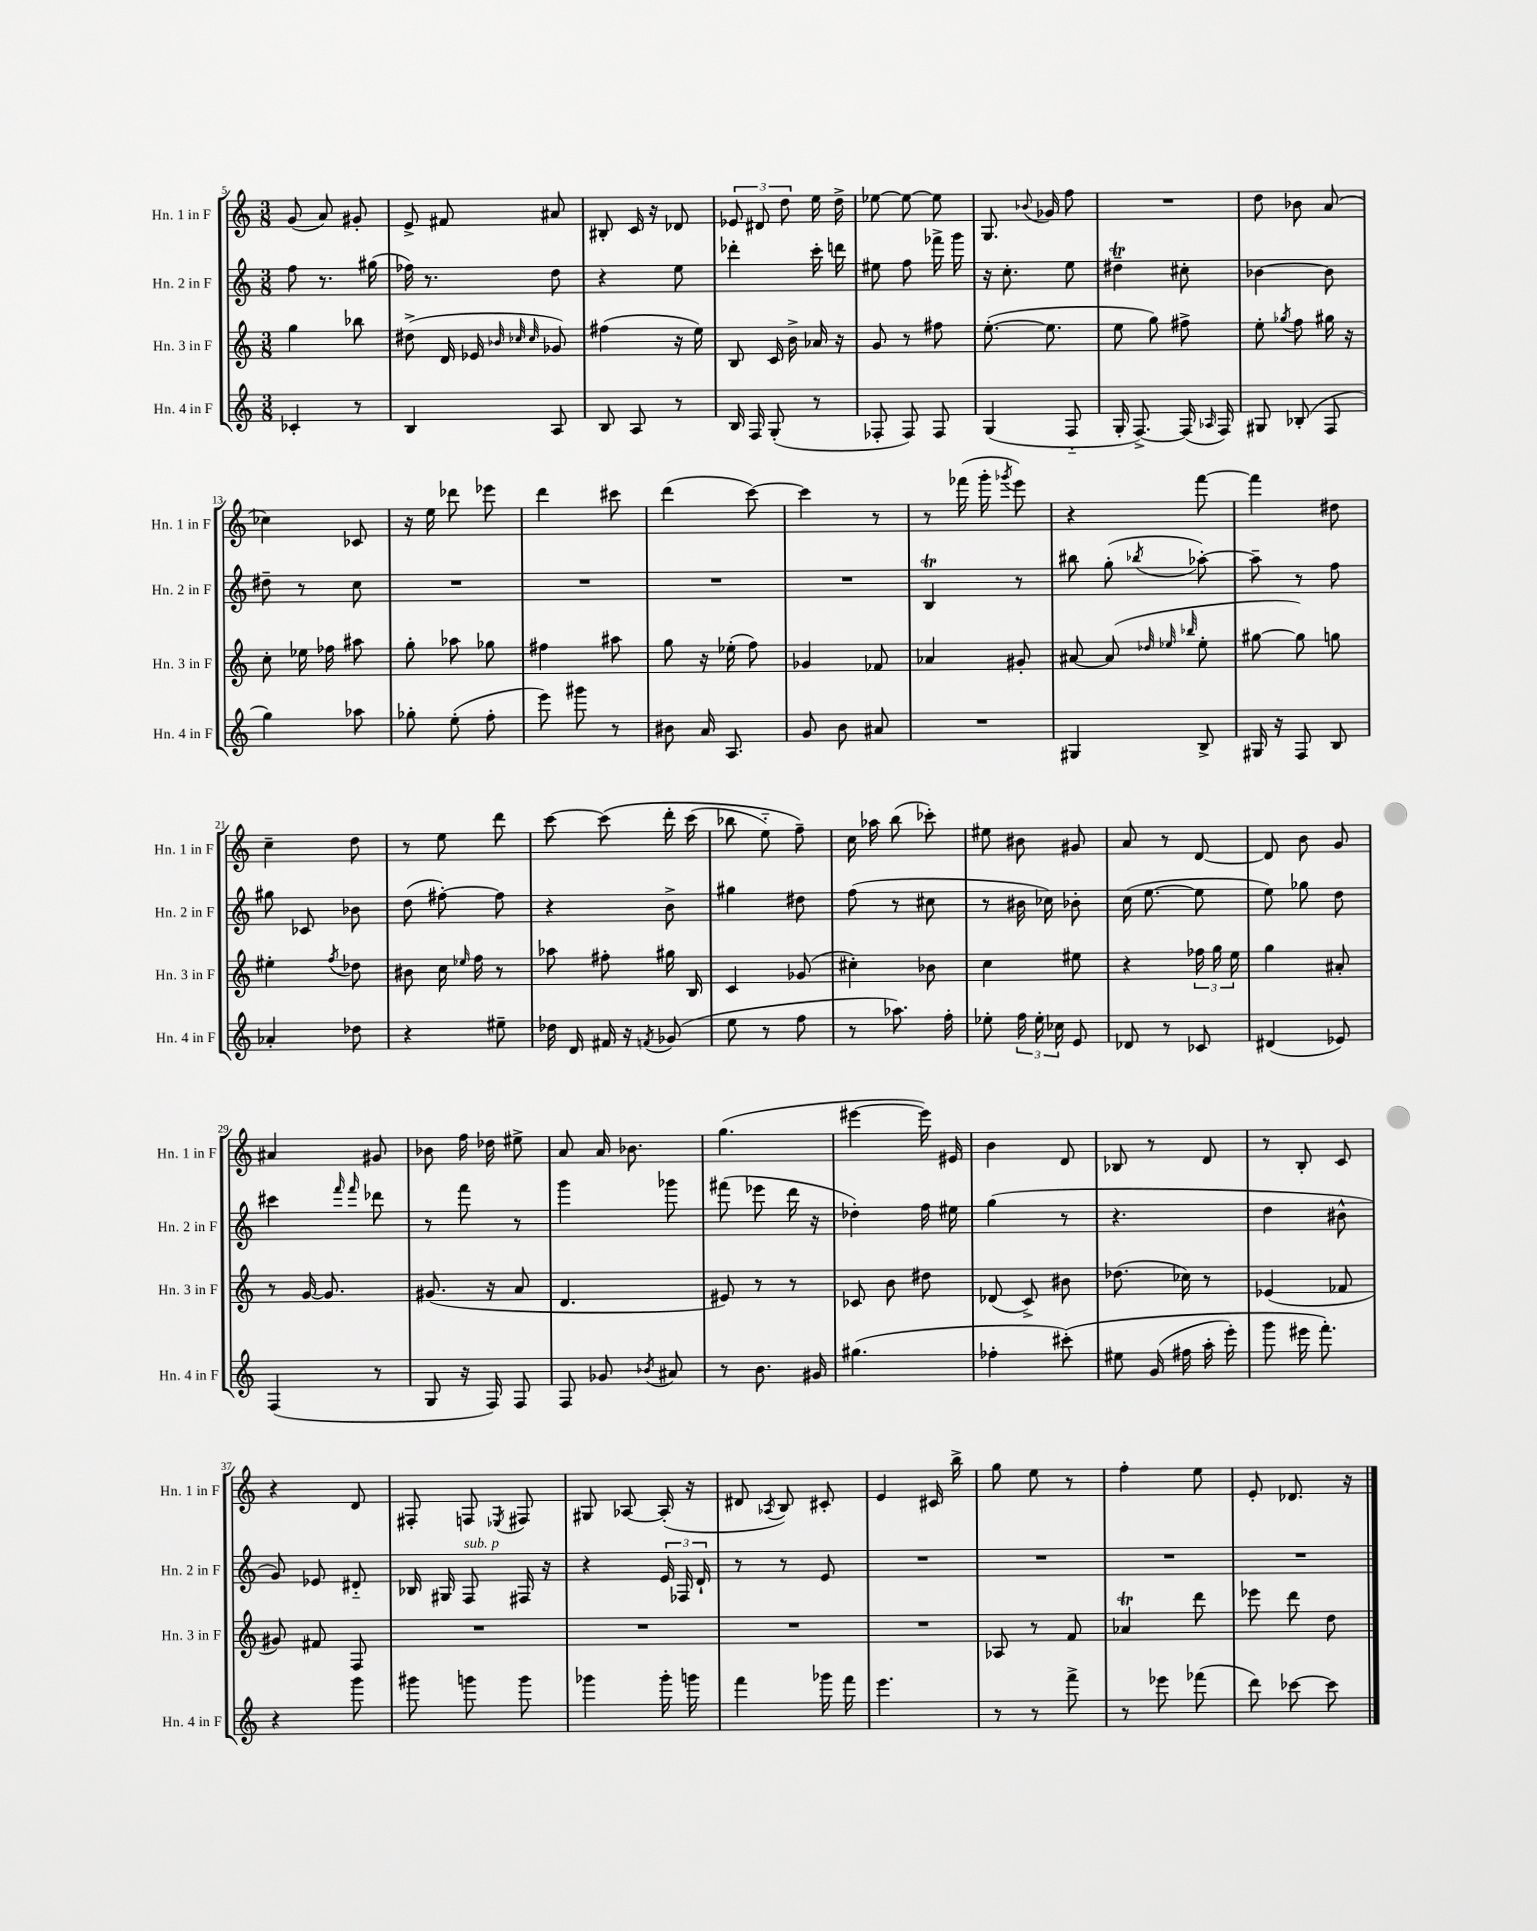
<<
\new StaffGroup <<
\new Staff = "s0" \with { instrumentName = "Hn. 1 in F" shortInstrumentName = "Hn. 1 in F" } {
    \clef treble \key c \major \numericTimeSignature \time 3/8
    \autoBeamOff g'8( a'8) gis'8-. |
    e'8-> fis'8 ais'8 |
    bis8-. c'16 r16 des'8 |
    \tuplet 3/2 { ees'8 dis'8 d''8 } e''16 d''16-> |
    ees''8~ ees''8~ ees''8 |
    g8. \appoggiatura { bes'8 } ges'16 f''8 |
    R4. |
    d''8 bes'8 a'8( |
    ces''4) ces'8 |
    r16 e''16 des'''8 ees'''8 |
    d'''4 cis'''8 |
    d'''4( c'''8~) |
    c'''4 r8 |
    r8 fes'''16( g'''16-. \acciaccatura { ges'''8 } e'''8) |
    r4 f'''8~ |
    f'''4 dis''8 |
    c''4-- d''8 |
    r8 e''8 d'''8 |
    c'''8~ c'''8\( d'''16-. c'''16( |
    bes''8 e''8-_) f''8--\) |
    c''16 aes''16 b''8( ces'''8-.) |
    eis''8 bis'8 gis'8 |
    a'8 r8 d'8~ |
    d'8 b'8 g'8 |
    ais'4 gis'8 |
    bes'8 f''16 des''16 eis''8-> |
    a'8 a'16 bes'8. |
    g''4.( |
    eis'''4~ eis'''16) eis'16 |
    b'4 d'8 |
    bes8 r8 d'8 |
    r8 b8-. c'8 |
    r4 d'8 |
    fis8-. f8 \acciaccatura { ees8 } fis8 |
    gis8 aes8~ aes16-.( r16 |
    dis'8 \acciaccatura { aes8 } b8) cis'8-. |
    e'4 cis'16 b''16-> |
    g''8 e''8 r8 |
    f''4-. e''8 |
    e'8-. des'8. r16 \bar "|." |
}
\new Staff = "s1" \with { instrumentName = "Hn. 2 in F" shortInstrumentName = "Hn. 2 in F" } {
    \clef treble \key c \major \numericTimeSignature \time 3/8
    \autoBeamOff f''8 r8. gis''16( |
    fes''16) r8. d''8 |
    r4 e''8 |
    des'''4-. c'''16-. d'''16 |
    eis''8 f''8 fes'''16-> g'''16 |
    r16 c''8.-. e''8 |
    dis''4--\trill cis''8-. |
    bes'4~ bes'8 |
    dis''8-- r8 c''8 |
    R4. |
    R4. |
    R4. |
    R4. |
    b4\trill r8 |
    bis''8 g''8-.( \acciaccatura { bes''8 } aes''8~-.) |
    aes''8-- r8 f''8 |
    gis''8 ces'8 bes'8 |
    d''8( fis''8~-.) fis''8 |
    r4 b'8-> |
    gis''4 dis''8 |
    f''8( r8 cis''8 |
    r8 bis'16 ces''16) bes'8-. |
    c''16( e''8.~ e''8 |
    e''8) ges''8 d''8 |
    cis'''4 \grace { f'''16 f'''16 } des'''8 |
    r8 f'''8 r8 |
    g'''4 ges'''8 |
    fis'''8( ees'''8 d'''16 r16 |
    des''4-.) f''16 eis''16 |
    g''4( r8 |
    r4. |
    d''4 bis'8-^ |
    g'8) ees'8 dis'8-_ |
    bes16 gis16 f8^\markup { \italic "sub. p" } fis16 r16 |
    r4 \tuplet 3/2 { e'16 fes16 d'16-! } |
    r8 r8 e'8 |
    R4. |
    R4. |
    R4. |
    R4. \bar "|." |
}
\new Staff = "s2" \with { instrumentName = "Hn. 3 in F" shortInstrumentName = "Hn. 3 in F" } {
    \clef treble \key c \major \numericTimeSignature \time 3/8
    \autoBeamOff g''4 bes''8 |
    dis''8->( d'16 ees'16 \grace { bes'32 ces''32 ces''32 } ges'8) |
    fis''4( r16 e''16) |
    b8 c'16 b'16-> aes'16 r16 |
    g'8 r8 fis''8 |
    e''8.~-.( e''8. |
    e''8 g''8) fis''8-> |
    e''8-. \acciaccatura { ges''8 } f''8 gis''16 r16 |
    c''8-. ees''16 fes''16 ais''8 |
    g''8-. aes''8 ges''8 |
    fis''4 ais''8 |
    g''8 r16 ees''16-.( f''8) |
    ges'4 fes'8 |
    aes'4 gis'8-. |
    ais'8~ ais'8( \grace { des''32 ees''32 bes''32 } ees''8-. |
    gis''8~ gis''8) g''8 |
    eis''4-. \acciaccatura { f''8 } des''8 |
    bis'8 c''16 \grace { ees''16 } f''16 r8 |
    aes''8 fis''8-. gis''16 b16 |
    c'4 ges'8( |
    cis''4-.) bes'8 |
    c''4 eis''8 |
    r4 \tuplet 3/2 { fes''16 g''16 e''16 } |
    g''4 ais'8-. |
    r8 g'16~ g'8. |
    gis'8.( r16 a'8 |
    d'4. |
    eis'8) r8 r8 |
    ces'8 b'8 dis''8 |
    des'8( c'8->) bis'8 |
    des''8.( ces''16) r8 |
    ees'4( fes'8 |
    gis'8) fis'8 f8 |
    R4. |
    R4. |
    R4. |
    R4. |
    aes8 r8 f'8 |
    aes'4\trill d'''8 |
    ees'''8 d'''8 d''8 \bar "|." |
}
\new Staff = "s3" \with { instrumentName = "Hn. 4 in F" shortInstrumentName = "Hn. 4 in F" } {
    \clef treble \key c \major \numericTimeSignature \time 3/8
    \autoBeamOff ces'4-. r8 |
    b4 a8 |
    b8 a8 r8 |
    b16 f16 g8-.( r8 |
    fes8-. fes8) fes8 |
    g4( f8-_ |
    g16-. f8.~->) f16( \grace { aes16 } f16) |
    gis8 bes8-.( f8 |
    g''4) aes''8 |
    ges''8-. e''8-.( f''8-. |
    e'''8) gis'''8 r8 |
    bis'8 a'16 a8. |
    g'8 b'8 ais'8 |
    R4. |
    gis4 b8-> |
    gis16 r16 f8 b8 |
    aes'4-. des''8 |
    r4 eis''8-- |
    des''16 d'16 fis'16 r16 \acciaccatura { f'8 } ges'8( |
    e''8 r8 f''8 |
    r8 aes''8.) f''16-. |
    ees''8-. \tuplet 3/2 { f''16 ees''16-. ces''16 } e'8 |
    des'8 r8 ces'8 |
    dis'4( ees'8) |
    f4( r8 |
    g8 r16 f16) f8 |
    f8 ges'8 \acciaccatura { bes'8 } ais'8 |
    r8 b'8. gis'16 |
    gis''4.( |
    fes''4-. cis'''8-.)\( |
    eis''8 g'16( fis''16 a''16-. e'''16-.) |
    g'''8 eis'''16 f'''8.-.\) |
    r4 g'''8 |
    gis'''8 g'''8 g'''8 |
    ges'''4 ges'''16-. g'''16 |
    f'''4 ges'''16 f'''16 |
    e'''4. |
    r8 r8 f'''8-> |
    r8 ees'''8 fes'''8( |
    d'''8) ces'''8~ ces'''8 \bar "|." |
}
>>
>>
\layout { \context { \Score currentBarNumber = #5 } }
